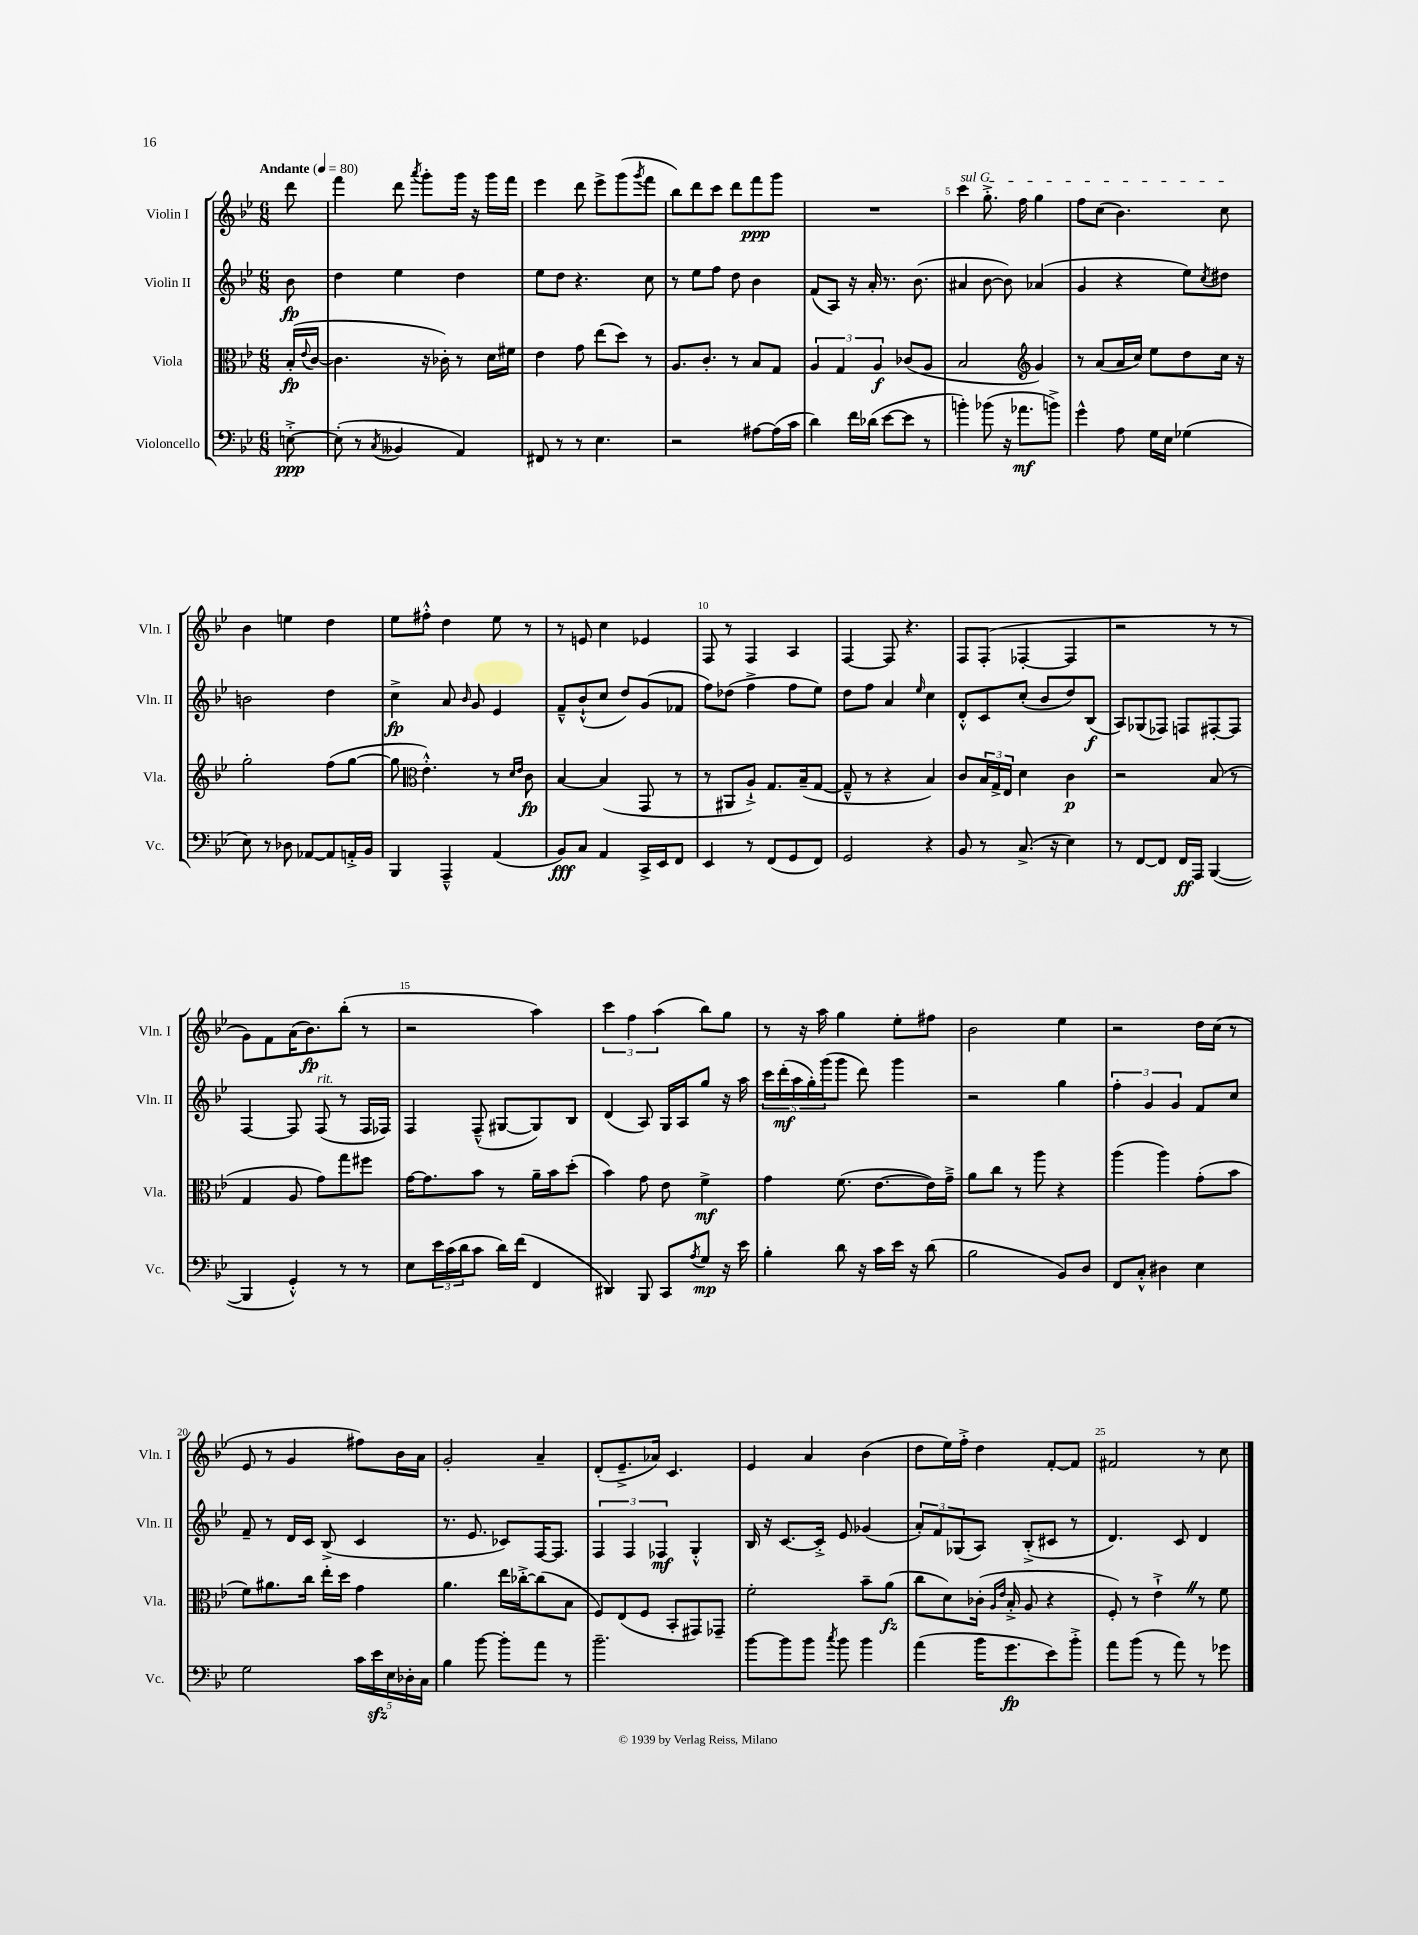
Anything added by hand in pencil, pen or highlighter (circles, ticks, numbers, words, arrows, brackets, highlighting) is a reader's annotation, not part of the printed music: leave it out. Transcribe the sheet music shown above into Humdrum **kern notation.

**kern	**kern	**kern	**kern
*staff4	*staff3	*staff2	*staff1
*clefF4	*clefC3	*clefG2	*clefG2
*k[b-e-]	*k[b-e-]	*k[b-e-]	*k[b-e-]
*M6/8	*M6/8	*M6/8	*M6/8
*MM80	*MM80	*MM80	*MM80
[8E'^\	(16B-'/LL	8b-\	8ddd\
.	8qqe-/	.	.
.	[16c/JJ	.	.
=	=	=	=
(8E'\]	4.c\]	4dd\	4fff\
8r	.	.	.
8qC/	.	.	.
4BB--/	.	4ee-\	8ddd\
.	.	.	8qaaa/
.	16r	.	8ggg'\L
.	16c-'\)	.	.
4AA/)	8r	4dd\	16ggg\Jk
.	.	.	16r
.	16d\LL	.	16ggg\LL
.	16f#\JJ	.	16fff\JJ
=	=	=	=
8FF#/	4e-\	8ee-\L	4eee-\
8r	.	8dd\J	.
8r	8g\	4.r	8ddd\
4.E-\	(8ee-\L	.	8eee-^\L
.	8dd\J)	.	(8ggg\
.	.	.	8qggg/
.	8r	8cc\	8fff\J
=	=	=	=
2r	8.A/L	8r	8bb-\L)
.	.	8ee-\L	8ddd\
.	8.c'/J	.	.
.	.	8ff\J	8ccc\J
.	8r	8dd\	8ddd\L
[8A#\L	8B-/L	4b-\	8fff\
(16A#\]L	8G/J	.	8ggg\J
16c\JJ	.	.	.
=	=	=	=
4d\)	6A/	(8f/L	2.r
.	.	8A/J)	.
.	6G/	.	.
16f\LL	.	16r	.
(16d-\JJ	.	16a'/	.
.	6A/	.	.
[8e-\L	.	8.r	.
8e-\]J	(8c-/L	.	.
.	.	(8.b-\	.
8r	8A/J	.	.
=	=	=	=
4b'\)	2B-/	4a#/	4ccc\
(8b-\	.	[8b-\	8.gg'^\
16r	.	8b-\])	.
8.a-\L	.	.	16ff\
*	*clefG2	*	*
.	4g/)	(4a-/	4gg\
8b^\J)	.	.	.
=	=	=	=
4g^^\	8r	4g/	8ff\L
.	(8a/L	.	(8cc\J
8A\	16a/L	4r	4.b-\)
.	16cc/JJ)	.	.
16G\LL	8ee-\L	.	.
16E-\JJ	.	.	.
(4G-\	8dd\	8ee-\L)	.
.	.	8qcc/	.
.	16cc\Jk	8dd#\J	8cc\
.	16r	.	.
=	=	=	=
8E-\)	2gg'\	2b\	4b-\
8r	.	.	.
8D-\	.	.	4ee\
[8AA-/L	.	.	.
8AA-/]	(8ff\L	4dd\	4dd\
16AA'^/L	[8gg\J	.	.
16BB-/JJ	.	.	.
=	=	=	=
4BBB-/	8gg\]	4cc^\	8ee-\L
*	*clefC3	*	*
.	4.e-'^^\)	.	8ff#'^^\J
4AAA~^^/	.	8a/	4dd\
.	.	16qqb-/	.
.	.	8g/	.
(4AA/	8r	4e-/	8ee-\
.	16qqd/LL	.	.
.	16qqe-/JJ	.	.
.	8c\	.	8r
=	=	=	=
8BB-/L)	[4B-/	8f~^^/L	8r
8C/J	.	(8b-`^^/	8e/
4AA/	(4B-/]	8cc/J	4cc\
.	.	8dd/L)	.
16CC^/LL	8GG/	(8g/	4e-/
16EE-/J	.	.	.
8FF/J	8r	8f-/J	.
=	=	=	=
4EE-/	8r	8ff\L)	8F/
.	8AA#/L	(8dd-\J	8r
8r	8A`^/J)	4ff^\	4F/
(8FF/L	8.G/L	.	.
8GG/	.	8ff\L	4A/
.	(16B-~/k	.	.
8FF/J)	[8G/J	8ee-\J)	.
=	=	=	=
2GG/	8G~^^/]	8dd\L	[4F/
.	8r	8ff\J	.
.	4r	4a/	8F/]
.	.	.	4.r
.	.	16qqee-/	.
4r	4B-/)	4cc\	.
=	=	=	=
8BB-/	8c/L	8d'^^/L	8F/L
8r	24B-/L	8c/	(8F'/J
.	24G^/	.	.
.	24E-/JJ	.	.
(8.C^/	4d\	(8cc'/J	[4F-'/
.	.	8b-/L	.
16r	.	.	.
4E-\)	4c\	8dd/)	4F-/]
.	.	(8B-/J	.
=	=	=	=
8r	2r	8A/L)	2r
[8FF/L	.	(8G-/	.
8FF/]J	.	8F-/J)	.
16FF/LL	.	8F/L	.
16AAA/JJ	.	.	.
([4BBB-/	(8B-/	[8F#'/	8r
.	8r	8F#/]J	8r
=	=	=	=
4BBB-/]	4G/	[4F/	8g\L)
.	.	.	8f\
4GG'^^/)	8A/	8F/]	(16a\K
.	.	.	8.b-\)
.	8g\L)	(8F/	.
8r	8gg\	8r	(8bb-'\J
8r	8ff#\J	16F/LL	8r
.	.	16F-/JJ)	.
=	=	=	=
8E-\L	[16g\LK	4F/	2r
.	8.g\]	.	.
24e-\L	.	.	.
(24c\	.	.	.
24d\J	.	.	.
8c\J	8b-\J	(8F~^^/	.
16d\LL)	8r	[8G#/L	.
(16f\JJ	.	.	.
4FF/	16a~\LL	8G#/])	4aa\)
.	16b-\J	.	.
.	(8dd'\J	8B-/J	.
=	=	=	=
4DD#/)	4b-\)	(4d/	6ccc\
.	.	.	6ff\
8BBB-/	8g\	8A/)	.
.	.	.	(6aa\
8CC/L	8e-\	16G/LL	.
.	.	16A/J	.
8qA/	.	.	.
8G/J	4f^\	8gg/J	8bb-\L)
16r	.	16r	8gg\J
16e-\	.	16aa\	.
=	=	=	=
4B-'\	4g\	20ccc\LL	8r
.	.	(20ddd'\	.
.	.	20aa\	.
.	.	.	16r
.	.	20gg'\)	.
.	.	.	16aa\
.	.	(20ggg\J	.
8d\	(8.f\	8ggg\J	4gg\
16r	.	8ddd\)	.
16c\LL	[8.e-\L	.	.
16e-\JJ	.	4ggg\	8ee-'\L
16r	.	.	.
(8d\	16e-\]L)	.	8ff#\J
.	16g~^\JJ	.	.
=	=	=	=
2B-\	8a\L	2r	2b-\
.	8cc\J	.	.
.	8r	.	.
.	8aa\	.	.
8BB-/L)	4r	4gg\	4ee-\
8D/J	.	.	.
=	=	=	=
8FF/L	(4aa\	6ff'\	2r
8C'^^/J	.	.	.
.	.	6g/	.
4D#\	4aa\)	.	.
.	.	6g/	.
4E-\	(8g'\L	8f/L	16dd\LL
.	.	.	(16cc\JJ
.	8b-\J	8cc/J	8r
=	=	=	=
2G\	8f\L)	8f~/	8e-/
.	8.a#\	8r	8r
.	.	16d/LL	4g/
.	16cc\Jk	16c/JJ	.
.	16ee-'\LL	(8B-^/	.
.	16dd\JJ	.	.
20c\LL	4g\	4c/	8ff#\L)
20e-\	.	.	.
20E-\	.	.	.
.	.	.	16b-\L
20D-'\	.	.	.
.	.	.	16a\JJ
20C\JJ	.	.	.
=	=	=	=
4B-\	4.a\	8.r	2g'/
.	.	8.e-/	.
[8b-\	.	.	.
8b-'\]L	16ee-\LL	8c-/L)	.
.	[16cc-'^\J	.	.
8a\J	(8cc-\]	[16F/K	4a~/
.	.	8.F/]J	.
8r	8B-\J	.	.
=	=	=	=
2.b-~\	8F/L)	6F/	(8d'/L
.	(8E-/	.	8.e-~^/
.	.	6F/	.
.	8F/J	.	.
.	.	.	16a-/Jk)
.	.	6F-/	.
.	8BB-'/L	.	4.c/
.	8GG#/)	4G'^^/	.
.	8GG-~/J	.	.
=	=	=	=
[8b-\L	2f'\	16B-/	4e-/
.	.	16r	.
8b-\]	.	[8.c/L	.
8b-\J	.	.	4a/
.	.	16c'^/]Jk	.
8qcc/	.	.	.
8b-\	.	8e-/	.
4b-\	8b-~\L	(4g-/	(4b-\
.	(8a\J	.	.
=	=	=	=
(4a\	8cc\L	12a'/L)	8dd\L
.	.	12f/	.
.	8d\)	.	16ee-\L)
.	.	(12G-/	.
.	.	.	16ff'^\JJ
16b-\LK	(16c-'\Jk	8A/J)	4dd\
.	16qqA/LL	.	.
.	16qqe-/JJ	.	.
8.g\	16B-'^/	.	.
.	8A/	(8B-'^/L	.
8e-\)	4r	8c#/J	[8f'/L
8b-'^\J	.	8r	8f/]J
=	=	=	=
8a\L	8F'/)	4.d/)	2f#/
(8b-\J	8r	.	.
8r	4e-`^\	.	.
8a\)	.	8c/	.
8r	8r	4d/	8r
8g-\	8f\	.	8cc\
==	==	==	==
*-	*-	*-	*-
